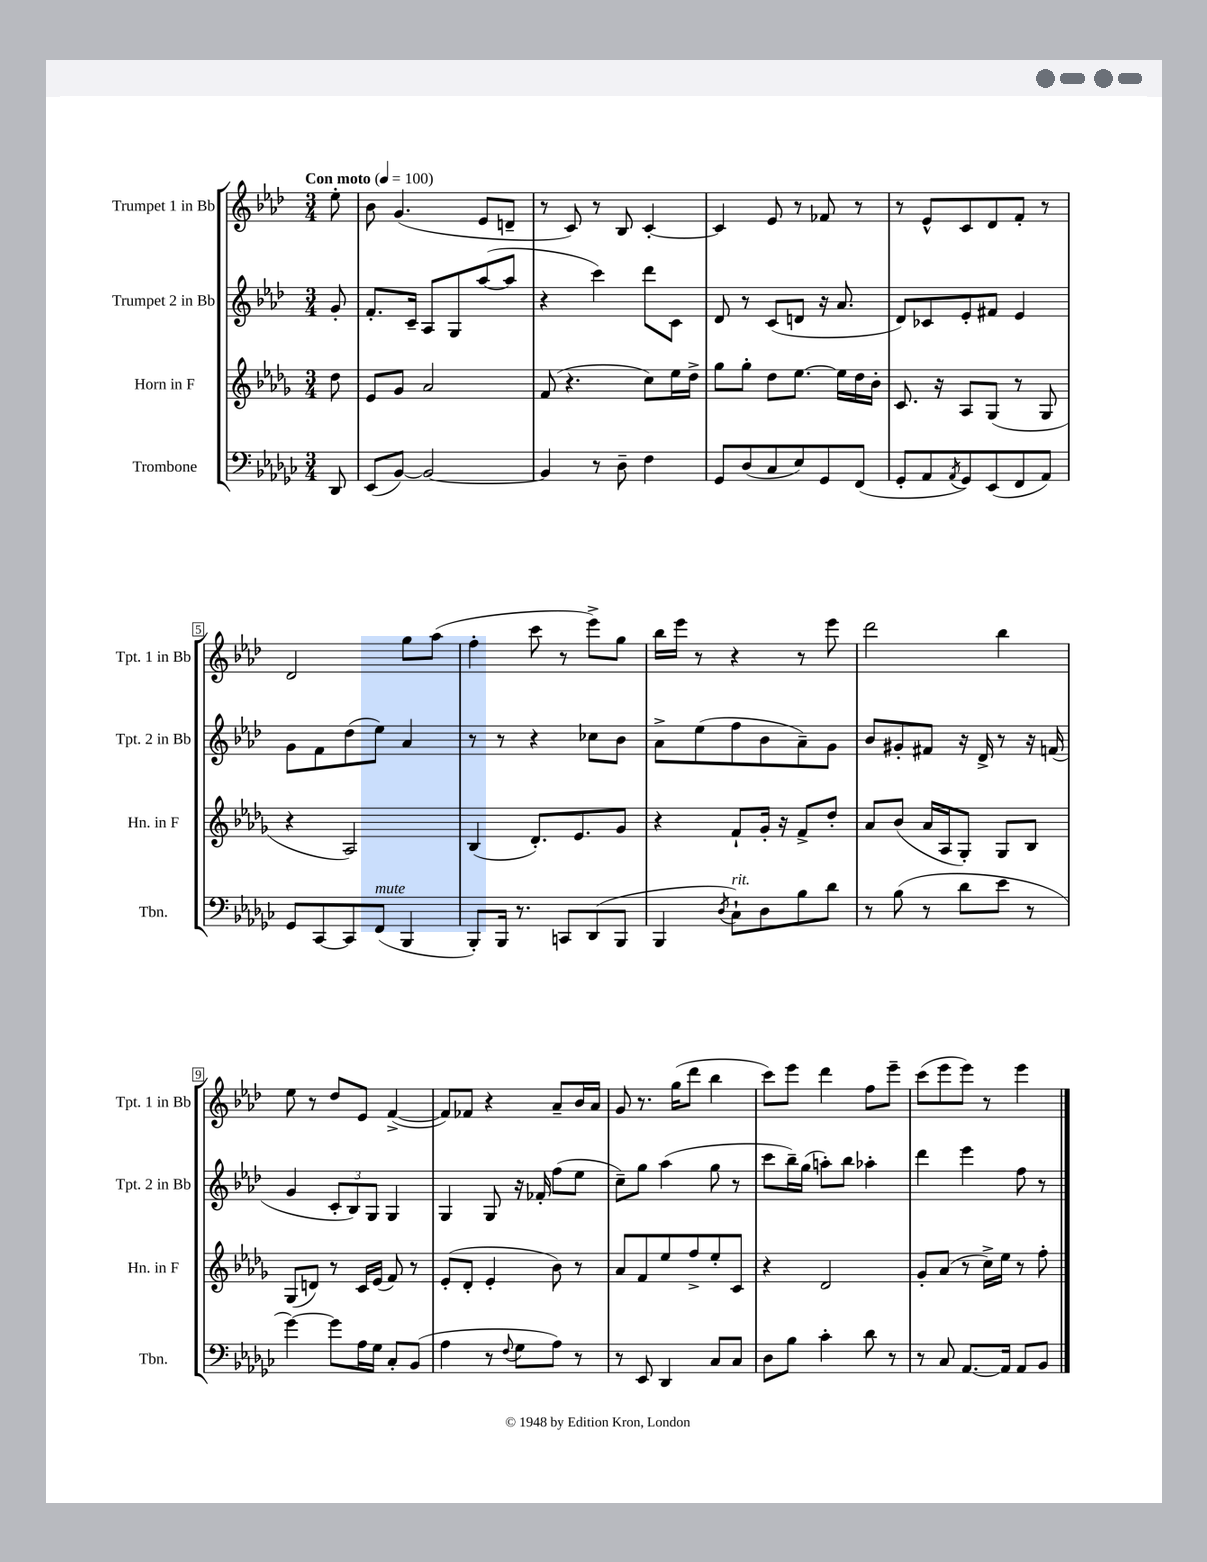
<<
\new StaffGroup <<
\new Staff = "s0" \with { instrumentName = "Trumpet 1 in Bb" shortInstrumentName = "Tpt. 1 in Bb" } {
    \clef treble \key aes \major \numericTimeSignature \time 3/4 \partial 8 \tempo "Con moto" 4 = 100
    ees''8-. |
    bes'8 g'4.( ees'8 d'8-- |
    r8 c'8) r8 bes8 c'4~-. |
    c'4 ees'8 r8 fes'8 r8 |
    r8 ees'8-^ c'8 des'8 f'8-. r8 |
    des'2 g''8 aes''8( |
    f''4-. c'''8 r8 ees'''8->) g''8 |
    bes''16 ees'''16 r8 r4 r8 ees'''8 |
    des'''2 bes''4 |
    ees''8 r8 des''8 ees'8 f'4~->( |
    f'8) fes'8 r4 aes'8-- bes'16 aes'16 |
    g'8 r8. g''16( des'''8 bes''4 |
    c'''8) ees'''8 des'''4 f''8 ees'''8-- |
    c'''8( ees'''8 ees'''8) r8 ees'''4 \bar "|." |
}
\new Staff = "s1" \with { instrumentName = "Trumpet 2 in Bb" shortInstrumentName = "Tpt. 2 in Bb" } {
    \clef treble \key aes \major \numericTimeSignature \time 3/4 \partial 8
    g'8-. |
    f'8.-. c'16-- aes8 g8 aes''8~( aes''8 |
    r4 c'''4) des'''8 c'8 |
    des'8 r8 c'8( d'8 r16 aes'8. |
    des'8) ces'8 ees'8-. fis'8 ees'4 |
    g'8 f'8 des''8( ees''8) aes'4 |
    r8 r8 r4 ces''8 bes'8 |
    aes'8-> ees''8( f''8 bes'8 aes'8--) g'8 |
    bes'8 gis'8-. fis'8 r16 des'16-> r8 r16 f'16( |
    g'4 \tuplet 3/2 { c'8-. bes8) g8 } g4 |
    g4 g8 r16 fes'16-. f''8( ees''8 |
    c''8--) g''8 aes''4( g''8 r8 |
    c'''8 bes''16--) g''16( a''8-.) bes''8 aes''4-. |
    des'''4 ees'''4 f''8 r8 \bar "|." |
}
\new Staff = "s2" \with { instrumentName = "Horn in F" shortInstrumentName = "Hn. in F" } {
    \clef treble \key des \major \numericTimeSignature \time 3/4 \partial 8
    des''8 |
    ees'8 ges'8 aes'2 |
    f'8( r4. c''8) ees''16 des''16-> |
    ges''8 ges''8-. des''8 ees''8.~ ees''16 des''16 bes'16-. |
    c'8. r16 aes8 ges8( r8 ges8 |
    r4 aes2) |
    bes4( des'8.-.) ees'8. ges'8 |
    r4 f'8-! ges'16-. r16 f'8-> des''8-. |
    aes'8 bes'8( aes'16 aes16 ges8-.) ges8 bes8 |
    ges8( d'8) r8 c'16 ees'16( f'8) r8 |
    ees'8-.( des'8-. ees'4-. bes'8) r8 |
    aes'8 f'8 ees''8 f''8-> ees''8-. c'8 |
    r4 des'2 |
    ges'8-. aes'8( r8 c''16->) ees''16 r8 f''8-. \bar "|." |
}
\new Staff = "s3" \with { instrumentName = "Trombone" shortInstrumentName = "Tbn." } {
    \clef bass \key ges \major \numericTimeSignature \time 3/4 \partial 8
    des,8 |
    ees,8( bes,8~) bes,2~ |
    bes,4 r8 des8-- f4 |
    ges,8 des8( ces8 ees8) ges,8 f,8( |
    ges,8-. aes,8 \acciaccatura { aes,8 } ges,8) ees,8( f,8 aes,8) |
    ges,8 ces,8~ ces,8 f,8^\markup { \italic "mute" }( bes,,4 |
    bes,,8-.) bes,,16 r8. c,8 des,8( bes,,8 |
    bes,,4 \acciaccatura { des8 } ces8-!^\markup { \italic "rit." }) des8 bes8 des'8 |
    r8 bes8( r8 des'8 ees'8 r8 |
    ges'4~) ges'8 aes16 ges16 ces8-. bes,8( |
    aes4 r8 \appoggiatura { f8 } ges8 aes8) r8 |
    r8 ees,8 des,4 ces8 ces8 |
    des8 bes8 ces'4-. des'8 r8 |
    r8 ces8 aes,8.~ aes,16 aes,8 bes,8 \bar "|." |
}
>>
>>
\layout { \context { \Score \override BarNumber.stencil = #(make-stencil-boxer 0.1 0.3 ly:text-interface::print) } }
